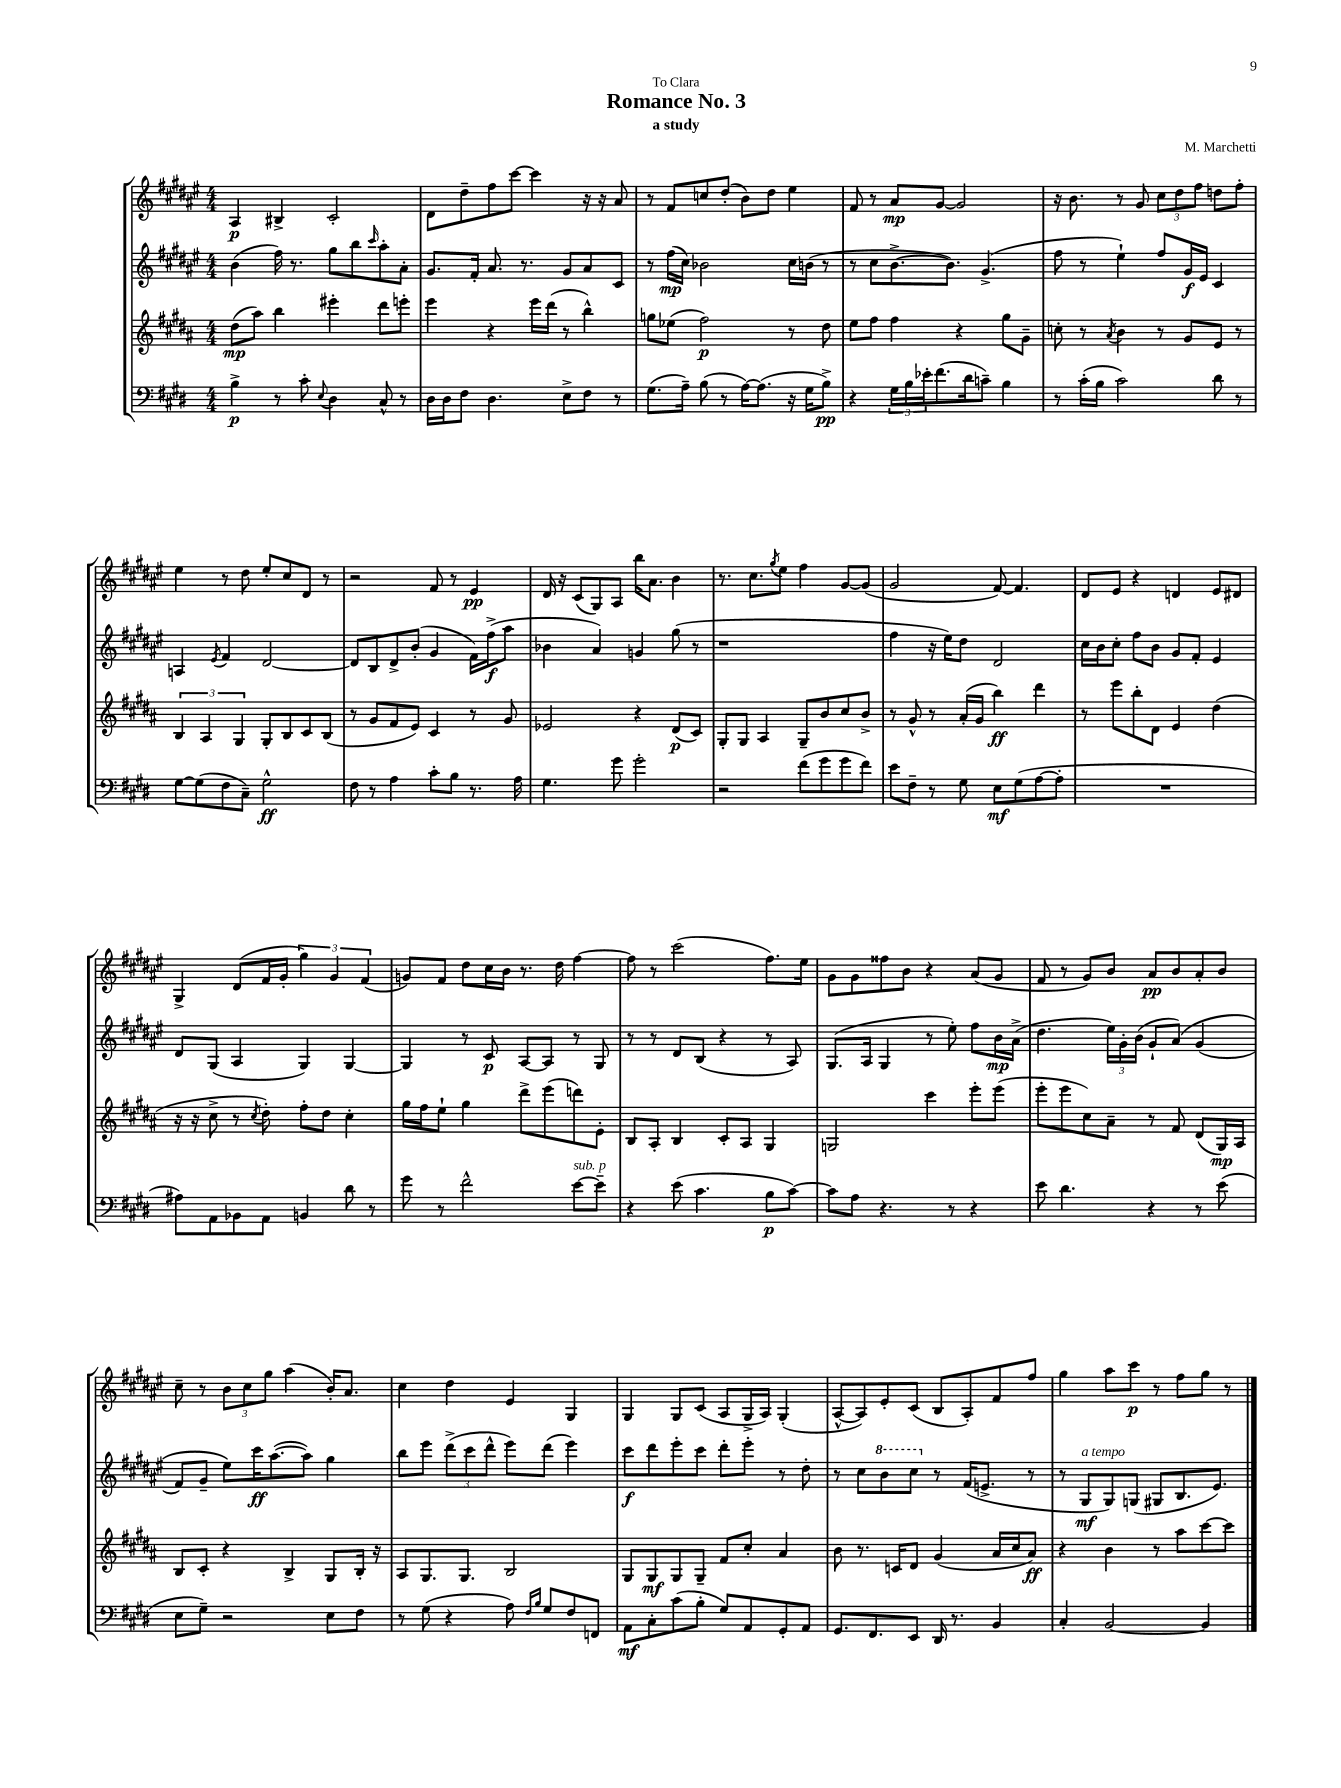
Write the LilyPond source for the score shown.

\header { title = "Romance No. 3" composer = "M. Marchetti" subtitle = "a study" dedication = "To Clara" }
<<
\new StaffGroup <<
\new Staff = "s0" {
    \clef treble \key fis \major \numericTimeSignature \time 4/4
    ais4\p bis4-> cis'2-. |
    dis'8 dis''8-- fis''8 cis'''8~ cis'''4 r16 r16 ais'8 |
    r8 fis'8 c''8 dis''8-.( b'8) dis''8 eis''4 |
    fis'8 r8 ais'8\mp gis'8~ gis'2 |
    r16 b'8. r8 gis'8 \tuplet 3/2 { cis''8 dis''8 fis''8 } d''8 fis''8-. |
    eis''4 r8 dis''8 eis''8-. cis''8 dis'8 r8 |
    r2 fis'8 r8 eis'4\pp |
    dis'16 r16 cis'8( gis8) ais8 b''16 ais'8. b'4 |
    r8. cis''8. \acciaccatura { gis''8 } eis''8 fis''4 gis'8~ gis'8( |
    gis'2 fis'8~) fis'4. |
    dis'8 eis'8 r4 d'4 eis'8 dis'8 |
    gis4-> dis'8( fis'16 gis'16-. \tuplet 3/2 { gis''4) gis'4 fis'4( } |
    g'8) fis'8 dis''8 cis''16 b'16 r8. dis''16 fis''4~ |
    fis''8 r8 cis'''2( fis''8.) eis''16 |
    gis'8 gis'8 fisis''8 b'8 r4 ais'8( gis'8 |
    fis'8 r8 gis'8) b'8 ais'8\pp b'8 ais'8-. b'8 |
    cis''8-- r8 \tuplet 3/2 { b'8 cis''8 gis''8 } ais''4( b'16-.) ais'8. |
    cis''4 dis''4 eis'4 gis4 |
    gis4 gis8 cis'8( ais8 gis16-> ais16) gis4-.( |
    ais8~-^ ais8) eis'8-. cis'8( b8 ais8-.) fis'8 fis''8 |
    gis''4 ais''8 cis'''8\p r8 fis''8 gis''8 r8 \bar "|." |
}
\new Staff = "s1" {
    \clef treble \key fis \major \numericTimeSignature \time 4/4
    b'4( fis''16) r8. gis''8 b''8 \grace { cis'''16 } ais''8-. ais'8-. |
    gis'8. fis'16-. ais'8. r8. gis'8 ais'8 cis'8 |
    r8 fis''16\mp( cis''16) bes'2 cis''16 b'16( r8 |
    r8 cis''8 b'8.~-> b'8.) gis'4.->( |
    fis''8 r8 eis''4-!) fis''8 gis'16\f eis'16 cis'4 |
    a4 \acciaccatura { eis'8 } fis'4 dis'2~ |
    dis'8 b8 dis'8-> b'8-.( gis'4 fis'16) fis''16->\f( ais''8 |
    bes'4 ais'4) g'4 gis''8( r8 |
    r1 |
    fis''4 r16 eis''16) dis''8 dis'2 |
    cis''16 b'16 cis''8-. fis''8 b'8 gis'8 fis'8-. eis'4 |
    dis'8 gis8( ais4 gis4) gis4~ |
    gis4 r8 cis'8\p ais8~ ais8 r8 gis8 |
    r8 r8 dis'8 b8( r4 r8 ais8) |
    gis8.( ais16 gis4 r8 eis''8-.) fis''8 b'16\mp ais'16->( |
    dis''4. \tuplet 3/2 { eis''16) gis'16-. b'16( } gis'8-! ais'8)\( gis'4( |
    fis'8) gis'8-- eis''8\) cis'''16\ff ais''8.~( ais''8) gis''4 |
    b''8 eis'''8 \tuplet 3/2 { dis'''8->( cis'''8 dis'''8-^ } eis'''8) dis'''8( eis'''4) |
    cis'''8\f dis'''8 eis'''8-. cis'''8 dis'''8-. eis'''8-. r8 dis''8-. |
    r8 cis''8 \ottava #1 b''8 cis'''8 \ottava #0 r8 fis'16( e'8.-> r8 |
    r8 gis8\mf^\markup { \italic "a tempo" } gis8) g8( gis8 b8. eis'8.) \bar "|." |
}
\new Staff = "s2" {
    \clef treble \key b \major \numericTimeSignature \time 4/4
    dis''8\mp( ais''8) b''4 eis'''4-. dis'''8 e'''8-. |
    e'''4 r4 e'''16 dis'''16( r8 b''4-^) |
    g''8 ees''8( fis''2\p) r8 dis''8 |
    e''8 fis''8 fis''4 r4 gis''8 gis'8-- |
    c''8-. r8 \acciaccatura { ais'8 } b'4 r8 gis'8 e'8 r8 |
    \tuplet 3/2 { b4 ais4 gis4 } gis8-. b8 cis'8 b8( |
    r8 gis'8 fis'8 e'8) cis'4 r8 gis'8 |
    ees'2 r4 dis'8\p( cis'8) |
    gis8-. gis8 ais4 gis8-- b'8 cis''8 b'8-> |
    r8 gis'8-^ r8 ais'16-.( gis'16 b''4\ff) dis'''4 |
    r8 e'''8 b''8-. dis'8 e'4 dis''4( |
    r16 r16 cis''8-> r8 \acciaccatura { cis''8 } dis''8-.) fis''8-. dis''8 cis''4-. |
    gis''16 fis''16 e''8-! gis''4 dis'''8-> e'''8( d'''8) e'8-. |
    b8 ais8-. b4 cis'8-. ais8 gis4 |
    g2 cis'''4 e'''8-. e'''8( |
    e'''8-. e'''8 cis''8) ais'8-- r8 fis'8 dis'8( gis16\mp) ais16 |
    b8 cis'8-. r4 b4-> gis8 b16-. r16 |
    ais8 gis8. gis8. b2 |
    gis8 gis8\mf gis8 gis8-- fis'8 cis''8-. ais'4 |
    b'8 r8. c'16 dis'8 gis'4( ais'16 cis''16 ais'8\ff) |
    r4 b'4 r8 ais''8 cis'''8~ cis'''8 \bar "|." |
}
\new Staff = "s3" {
    \clef bass \key e \major \numericTimeSignature \time 4/4
    b4->\p r8 cis'8-. \appoggiatura { e8 } dis4 cis8-^ r8 |
    dis16 dis16 fis8 dis4. e8-> fis8 r8 |
    gis8.( a16--) b8( r8 a16~) a8.( r16 gis16 b8->\pp) |
    r4 \tuplet 3/2 { gis16 b16 ees'16-. } fis'8.( dis'16 c'8--) b4 |
    r8 cis'16-.( b16 cis'2) dis'8 r8 |
    gis8~ gis8( fis8 cis8--) gis2-^\ff |
    fis8 r8 a4 cis'8-. b8 r8. a16 |
    gis4. gis'8 gis'2-. |
    r2 fis'8( gis'8 gis'8 fis'8) |
    e'8 fis8-- r8 gis8 e8\mf gis8( a8~ a8-. |
    R1 |
    ais8) a,8 bes,8 a,8 b,4 dis'8 r8 |
    gis'8 r8 fis'2-^ e'8~^\markup { \italic "sub. p" } e'8-- |
    r4 e'8( cis'4. b8\p cis'8~) |
    cis'8 a8 r4. r8 r4 |
    e'8 dis'4. r4 r8 e'8( |
    e8 gis8--) r2 e8 fis8 |
    r8 gis8( r4 a8) \grace { fis16 b16 } gis8 fis8 f,8 |
    a,8\mf cis8-. cis'8( b8-. gis8) a,8 gis,8-. a,8 |
    gis,8. fis,8. e,8 dis,16 r8. b,4 |
    cis4-. b,2~ b,4 \bar "|." |
}
>>
>>
\layout { \context { \Score \remove "Bar_number_engraver" } }
